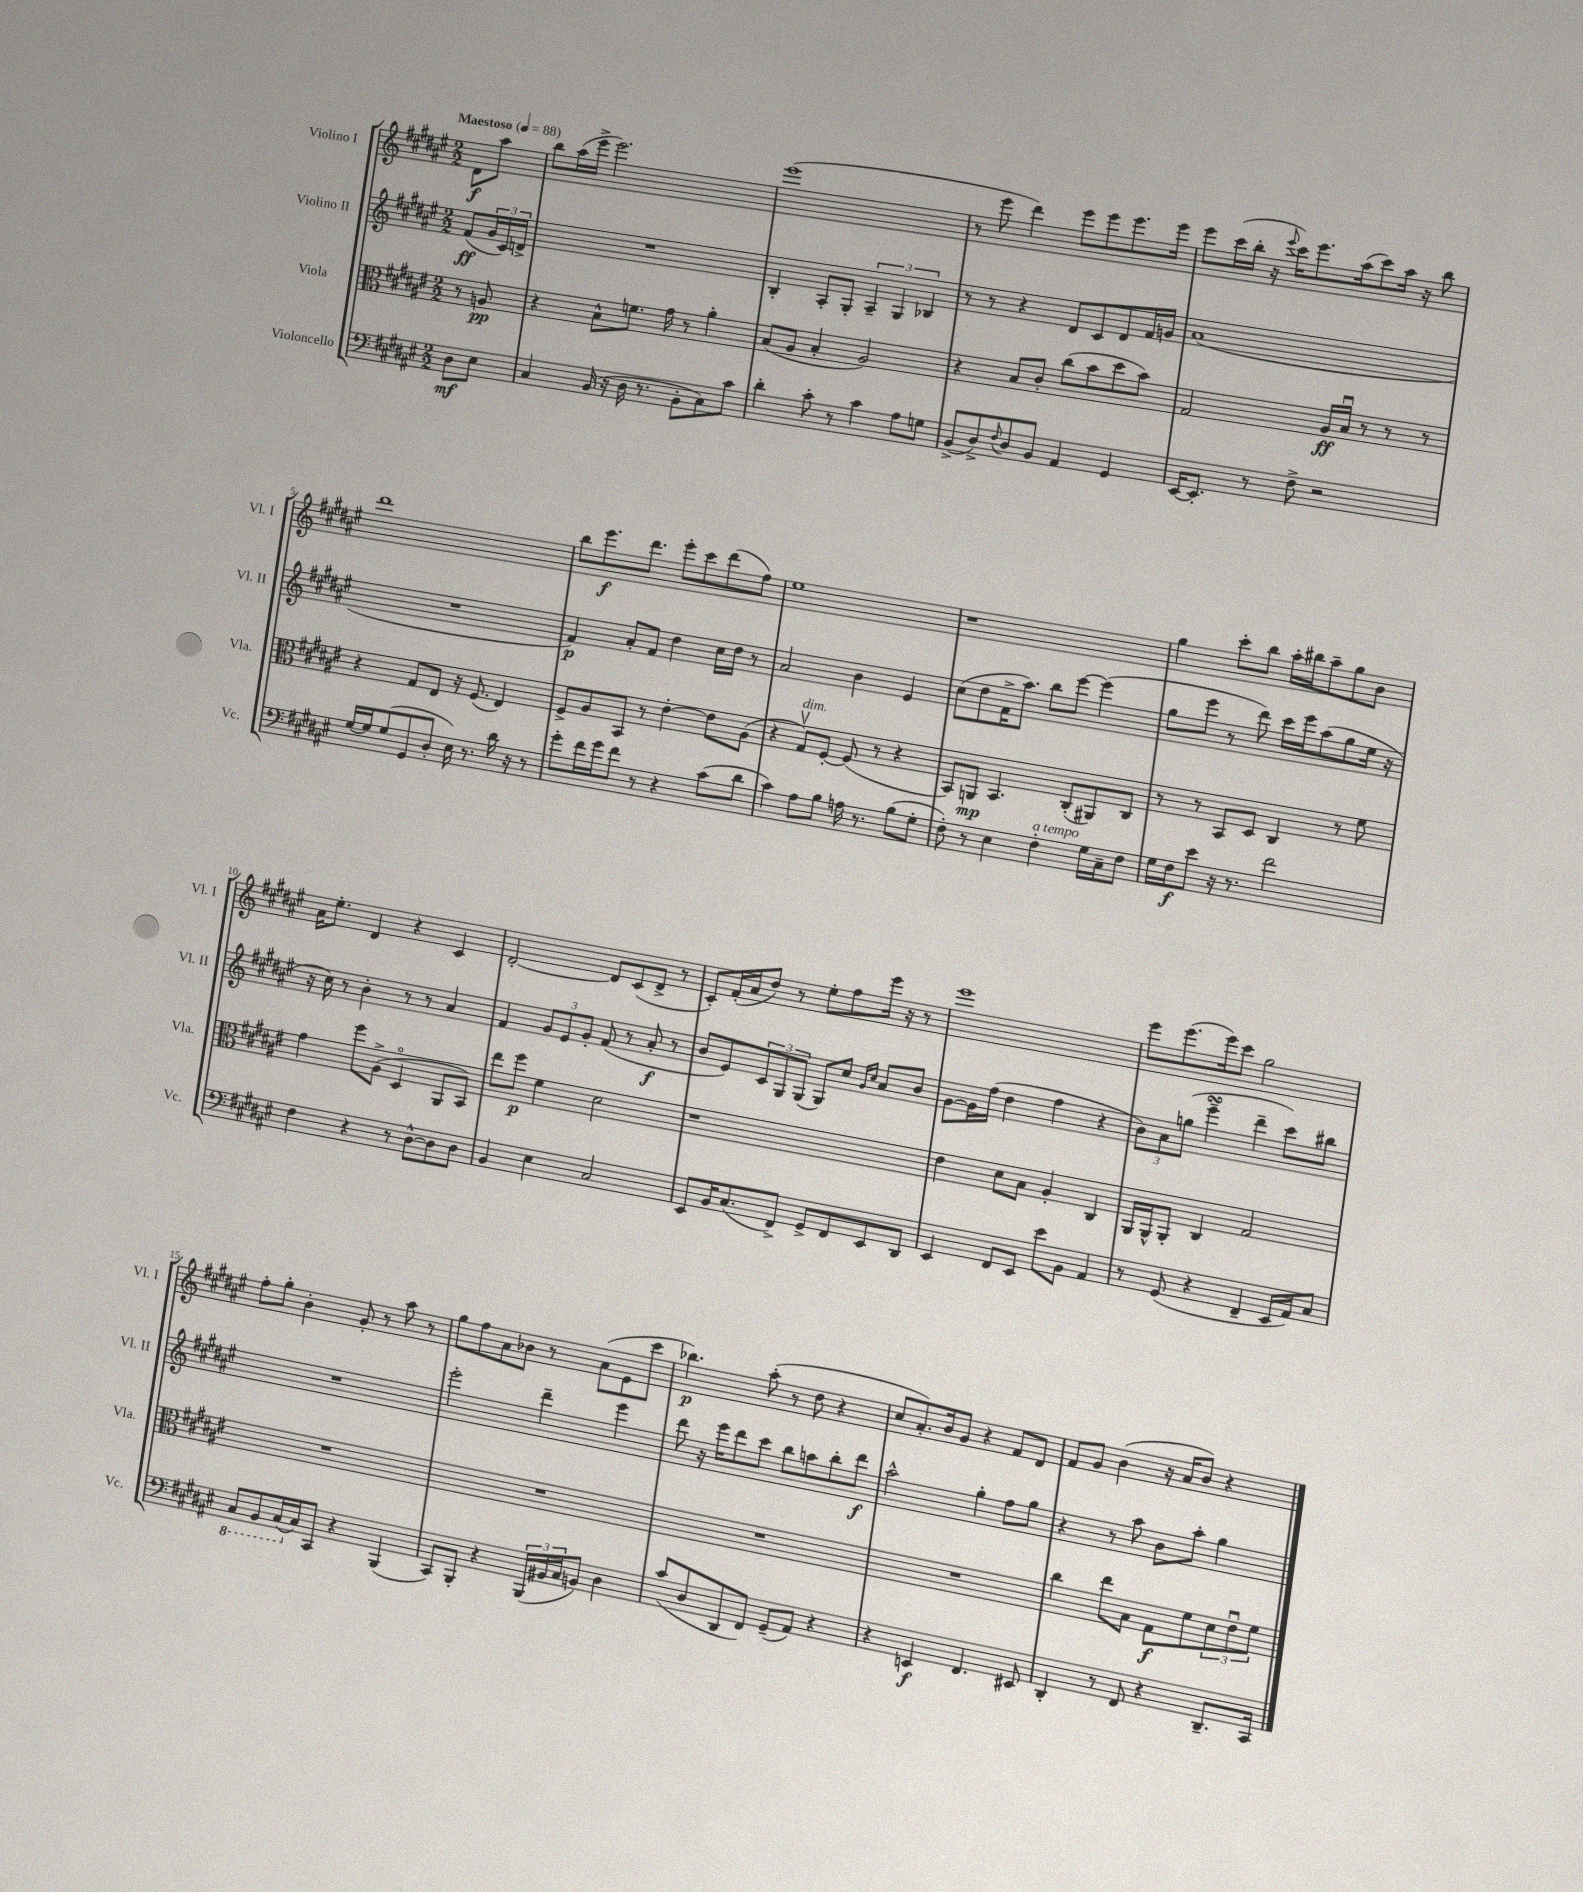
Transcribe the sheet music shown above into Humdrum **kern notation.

**kern	**kern	**kern	**kern
*staff4	*staff3	*staff2	*staff1
*clefF4	*clefC3	*clefG2	*clefG2
*k[f#c#g#d#a#e#]	*k[f#c#g#d#a#e#]	*k[f#c#g#d#a#e#]	*k[f#c#g#d#a#e#]
*M2/2	*M2/2	*M2/2	*M2/2
*MM88	*MM88	*MM88	*MM88
8D#	8r	(8f#	8d#
8E#	8A	24g#	8aa#
.	.	24c#)	.
.	.	24d^	.
=	=	=	=
4C#	4r	1r	8bb
.	.	.	(16aa#
.	.	.	16eee#^
(16BB	8B^^	.	2.eee#)
16r	.	.	.
16D#	8.f	.	.
8.r	.	.	.
.	16g#	.	.
8BB'	8r	.	.
8C#)	4a#'	.	.
8c#	.	.	.
=	=	=	=
4d#'	(8B	4B'	(1eee#
.	8A#	.	.
8c#'	4B'	8A#'	.
8r	.	8G#'	.
4c#	2A#)	6A#~	.
.	.	6G#	.
8A#	.	.	.
.	.	6B-	.
8G	.	.	.
=	=	=	=
(8BB^	4r	8r	8r
8D#^)	.	8r	8eee#
8qqF#	.	.	.
8D#	8B	4r	4ddd#)
8BB	8c#'	.	.
4AA#	(8cc#	8d#	8eee#
.	8b	8c#	8eee#
4GG#	8dd#	8d#	8.eee#
.	8b)	16f#	.
.	.	16g	16eee#
=	=	=	=
[16EE#	2G#	(1a#	8eee#
8.EE#']	.	.	.
.	.	.	(16ccc#
.	.	.	16bb'
8r	.	.	16r
.	.	.	8qqeee#
.	.	.	16ccc#)
8F#^	.	.	8.eee#
2r	16A#	.	.
.	16Bu	.	(16aa#
.	8r	.	8ccc#)
.	8r	.	16aa#
.	.	.	16r
.	8r	.	8bb
=	=	=	=
[16G#	4r	1r	1ddd#
16G#]	.	.	.
(8G#	.	.	.
8GG#	8G#	.	.
8D#'	8E#	.	.
16E#)	16r	.	.
8.r	(8.F#	.	.
16d#	4E#)	.	.
16r	.	.	.
8r	.	.	.
=	=	=	=
8g#'	8F#^	4f#)	8bb
16f#	8A#	.	8.eee#
16g#	.	.	.
8f#	8BB	8a#'	.
.	.	.	8.ddd#
8r	8r	8f#	.
4r	[4e#'	4dd#	8eee#'
.	.	.	8ccc#
(8c#	8e#]	16cc#	(8ddd#
.	.	16dd#	.
8d#	(8A#	8r	8ff#)
=	=	=	=
4c#)	4r	2a#	1ee#
8A#	8G#v)	.	.
8B	[8F#'	.	.
16A	(8F#]	4b	.
8.r	.	.	.
.	8r	.	.
(8B	4r	4e#	.
8G#'	.	.	.
=	=	=	=
8F#')	8BB)	(8cc#	1r
8r	8AA	8dd#	.
4E#	4.BB	16f#^	.
.	.	8.aa#)	.
4F#'	.	8bb	.
.	(8C#'	[8eee#	.
16G#	8AA#)	(4eee#]	.
16C#~	.	.	.
8F#	8C#	.	.
=	=	=	=
16G#	8r	8gg#	4gg#
16F#	.	.	.
8e#	8r	8eee#	.
16r	8BB	8r	8ccc#'
8.r	.	.	.
.	8D#	8ddd#)	8bb
2f#	4C#	16ccc#	16aa#'
.	.	16eee#	16bb#
.	.	(8aa#	8aa#~
.	8r	8gg#	8gg#
.	8f#	16ee#	8b
.	.	16r	.
=	=	=	=
4F#	4g#	16r	16a#
.	.	16cc#)	8.ee#'
.	.	8r	.
4r	8ff#	4b'	4d#
.	(8A#^	.	.
8r	4D#o	8r	4r
[8D#^^	.	8r	.
8D#]	8AA#	4a#	4c#
8D#	8BB)	.	.
=	=	=	=
4BB	8ee#	4f#	[2d#'
.	8ff#	.	.
4E#	4f#	12g#	.
.	.	12e#	.
.	.	12g#'	.
2C#	2d#	(8f#	8d#]
.	.	8r	(8c#
.	.	8a#'	8d#^
.	.	8r	8r
=	=	=	=
8EE#	1r	8b	8c#')
16BB	.	8e#)	(16f#'
(8.C#	.	.	16a#
.	.	12c#	8dd#)
.	.	12G#	.
8FF#^)	.	.	8r
.	.	(12G#	.
8GG#^	.	8G#)	8ee#'
8FF#	.	8cc#	8ff#
.	.	16qqg#	.
.	.	16qqcc#	.
8EE#	.	8a#	16eee#
.	.	.	16r
8DD#	.	8b	8r
=	=	=	=
4EE#	4e#	[8g#	1eee#
.	.	16g#]	.
.	.	(16ff#	.
8FF#	8d#	4dd#	.
8EE#	8B	.	.
8e#	4A#'	4ff#	.
8BB	.	.	.
4AA#	4C#	4r	.
=	=	=	=
8r	16AA#	12b)	8eee#
.	16AA#^^	.	.
.	.	12a#	.
(8GG#	8AA#'	.	(8.eee#
.	.	(12gg	.
4r	4C#	4eee#~	.
.	.	.	16eee#)
.	.	.	8ccc#
4FF#~	2G#	4ddd#~	2gg#
16EE#	.	8ccc#)	.
16AA#)	.	.	.
8C#	.	8bb#	.
=	=	=	=
8CC#	1r	1r	8ff#'
8BBB	.	.	8gg#'
(16CC#	.	.	4b'
16C#)	.	.	.
8CC#	.	.	.
4r	.	.	8g#'
.	.	.	8r
(4BBB	.	.	8aa#
.	.	.	8r
=	=	=	=
8CC#)	1r	2eee#'	8gg#
8BBB'	.	.	8ff#
4r	.	.	8a#
.	.	.	8b-
(24BBB	.	4ddd#~	8r
24BB#	.	.	.
24C#	.	.	.
8BB)	.	.	(8a#
4D#	.	4eee#	8e#
.	.	.	8ccc#
=	=	=	=
(8c#	1r	8ddd#	4.bb-)
8D#	.	16r	.
.	.	16eee#	.
8DD#	.	8ddd#	.
8FF#)	.	8ccc#	(8aa#'
(8GG#~	.	8bb	8r
8AA#)	.	8aa	8dd#
4r	.	8bb'	4r
.	.	8ddd#	.
=	=	=	=
4r	1r	2aa#^^	8cc#
.	.	.	8.a#')
4EE	.	.	.
.	.	.	16b
.	.	.	8g#
4.FF#	.	4gg#'	4r
.	.	8ff#	8f#
8EE#	.	8gg#	8d#
=	=	=	=
4DD#'	4cc#	4r	8f#
.	.	.	8g#
8r	8ee#	8r	(4b
8FF#	8B	8aa#	.
4r	8G#	8b	16r
.	.	.	16a#
.	8f#	8aa#'	8b)
8.DD#~	12d#	4gg#	4r
.	12e#u	.	.
.	12f#	.	.
16CC#	.	.	.
==	==	==	==
*-	*-	*-	*-
